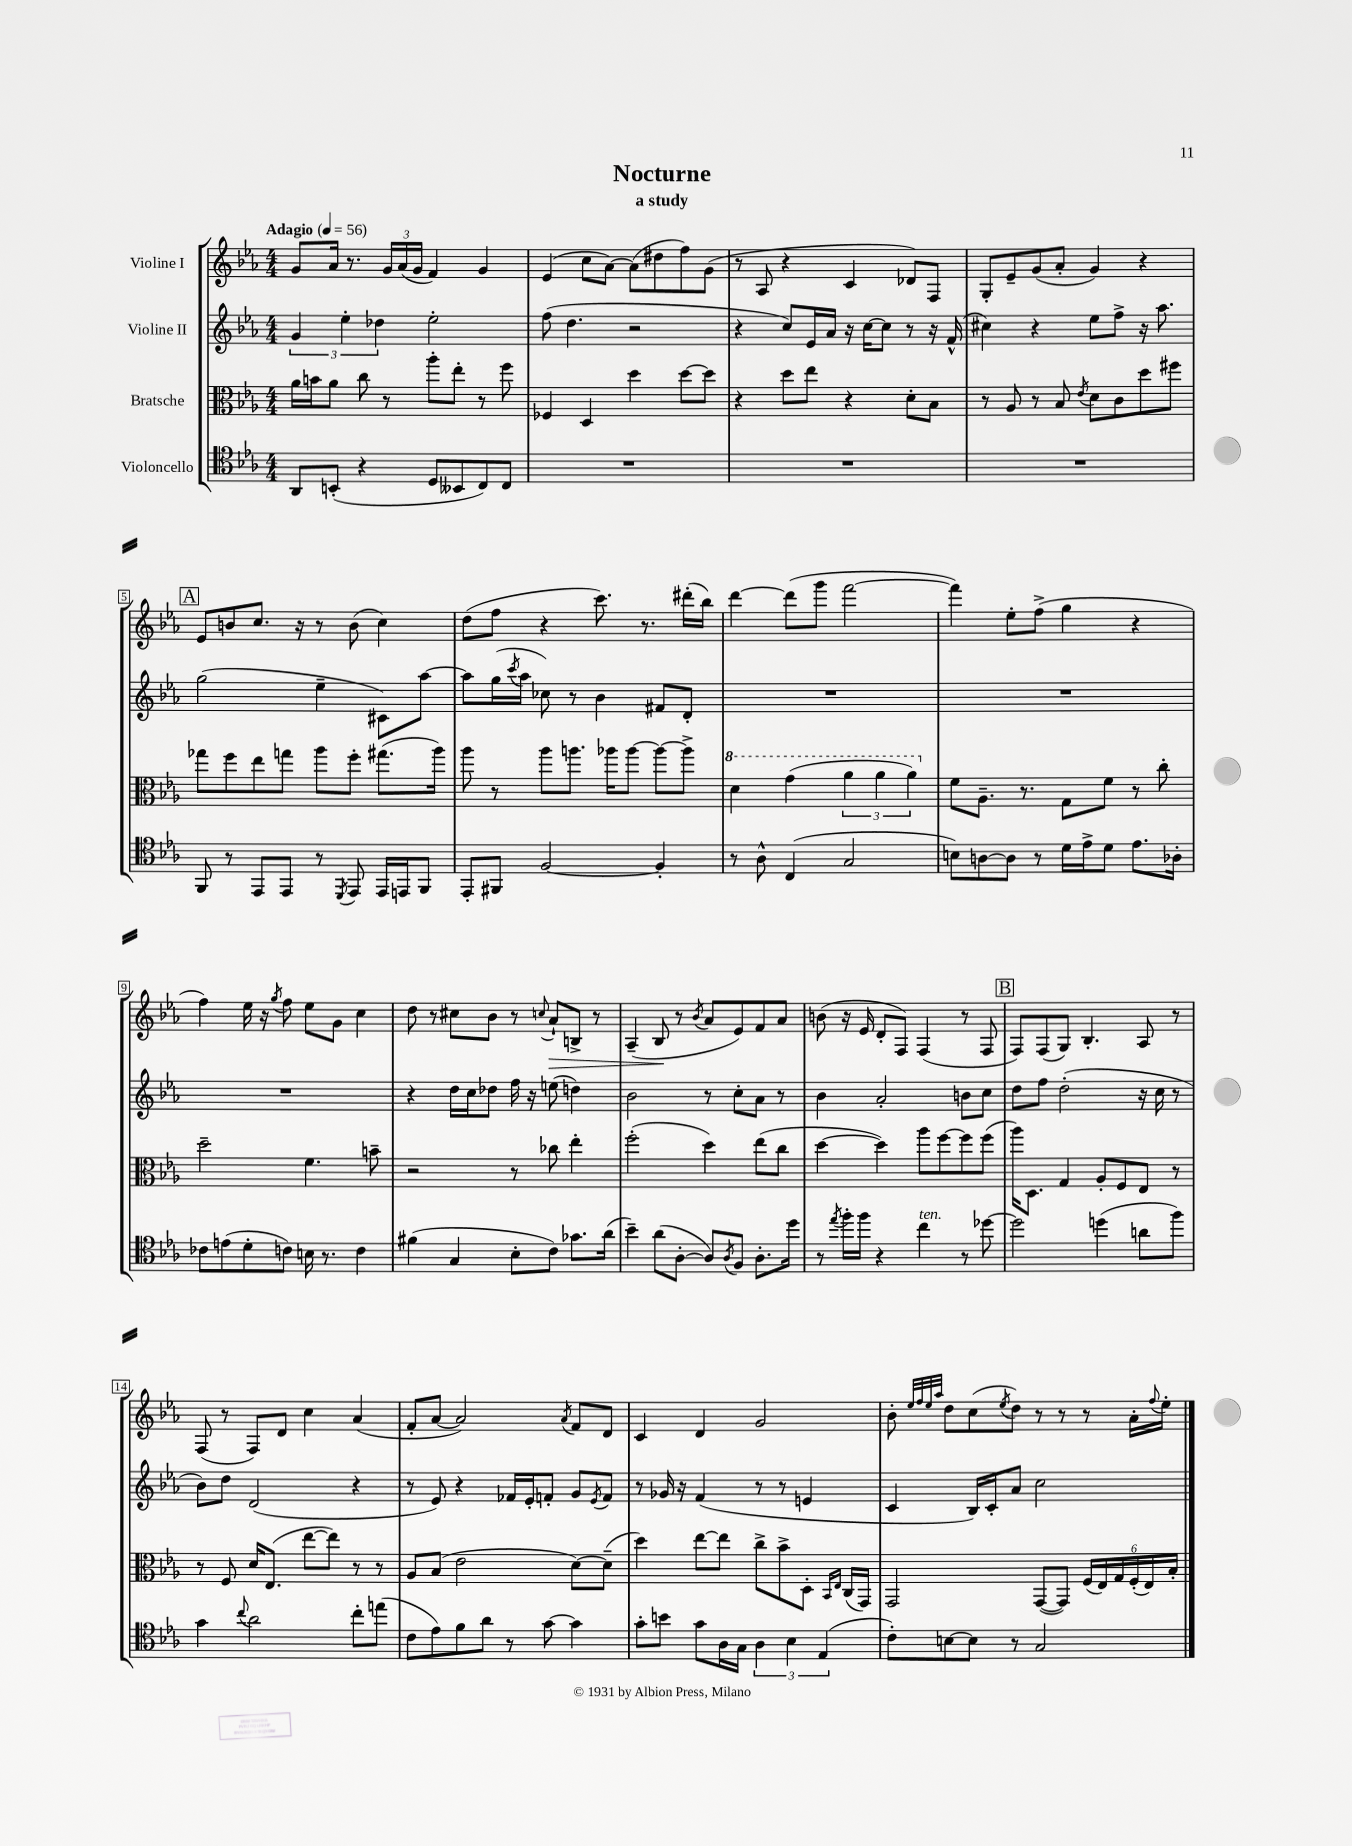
\header { title = "Nocturne" subtitle = "a study" }
<<
\new StaffGroup <<
\new Staff = "s0" \with { instrumentName = "Violine I" } {
    \clef treble \key ees \major \numericTimeSignature \time 4/4 \tempo "Adagio" 4 = 56
    g'8 aes'16 r8. \tuplet 3/2 { g'16 aes'16( g'16 } f'4) g'4 |
    ees'4( c''8 aes'8~) aes'8( dis''8 f''8) g'8( |
    r8 aes8 r4 c'4 des'8) f8 |
    g8-. ees'8-- g'8( aes'8-. g'4) r4 |
    \mark \markup { \box "A" } ees'8 b'8 c''8. r16 r8 b'8( c''4) |
    d''8( f''8 r4 c'''8.) r8. dis'''16-.( bes''16) |
    d'''4~ d'''8( g'''8 f'''2~ |
    f'''4) ees''8-. f''8->( g''4 r4 |
    f''4) ees''16 r16 \acciaccatura { g''8 } f''8 ees''8 g'8 c''4 |
    d''8 r8 cis''8 bes'8 r8 \appoggiatura { c''8 } aes'8-!\> b8-> r8 |
    aes4--( bes8\! r8 \acciaccatura { bes'8 } aes'8 ees'8) f'8 aes'8 |
    b'8( r16 ees'16 d'8-. f8) f4( r8 f8 |
    \mark \markup { \box "B" } f8) f8( g8) bes4.-. aes8 r8 |
    f8( r8 f8) d'8 c''4 aes'4( |
    f'8-. aes'8~ aes'2) \acciaccatura { aes'8 } f'8 d'8 |
    c'4 d'4 g'2 |
    bes'8-. \grace { ees''32 f''32 ees''32 aes''32 } d''8 c''8( \acciaccatura { ees''8 } d''8) r8 r8 r8 aes'16-. \appoggiatura { f''8 } ees''16-. \bar "|." |
}
\new Staff = "s1" \with { instrumentName = "Violine II" } {
    \clef treble \key ees \major \numericTimeSignature \time 4/4
    \tuplet 3/2 { g'4 ees''4-. des''4 } ees''2-. |
    f''8( d''4. r2 |
    r4 c''8) ees'16 aes'16 r16 c''16~ c''8 r8 r16 f'16-^( |
    cis''4) r4 ees''8 f''8-> r16 aes''8. |
    \mark \markup { \box "A" } g''2( ees''4-- cis'8) aes''8~ |
    aes''8 g''16( \acciaccatura { c'''8 } aes''16 ces''8) r8 bes'4 fis'8 d'8-. |
    R1 |
    R1 |
    R1 |
    r4 d''16 c''16 des''8 f''16 r16 e''8( d''4) |
    bes'2 r8 c''8-. aes'8 r8 |
    bes'4 aes'2-. b'8 c''8 |
    \mark \markup { \box "B" } d''8 f''8 d''2-.( r16 c''16 r8 |
    bes'8) d''8 d'2( r4 |
    r8 ees'8) r4 fes'16 ees'16-. f'8-. g'8 \acciaccatura { ees'8 } f'8 |
    r8 ges'16 r16 f'4( r8 r8 e'4 |
    c'4 bes16) c'16-. aes'8 c''2 \bar "|." |
}
\new Staff = "s2" \with { instrumentName = "Bratsche" } {
    \clef alto \key ees \major \numericTimeSignature \time 4/4
    aes'16 b'16 aes'8 c''8 r8 aes''8-. ees''8-. r8 f''8 |
    fes4 d4 d''4 d''8~ d''8 |
    r4 d''8 ees''8 r4 d'8-. bes8 |
    r8 aes8 r8 bes8 \acciaccatura { ees'8 } d'8 c'8 d''8 fis''8 |
    \mark \markup { \box "A" } ges''8 f''8 ees''8 g''8 aes''8 f''8-. gis''8.( aes''16) |
    aes''8 r8 aes''8 a''8. aes''16 aes''8~ aes''8~ aes''8-> |
    \ottava #1 d''4 g''4( \tuplet 3/2 { aes''4 aes''4 aes''4) \ottava #0 } |
    f'8 aes8.-- r8. g8 f'8 r8 c''8-. |
    d''2-- f'4. b'8-- |
    r2 r8 ces''8 ees''4-. |
    f''2-.( d''4) ees''8( c''8 |
    d''4~ d''4) aes''8 f''8~ f''8 f''8( |
    \mark \markup { \box "B" } aes''16) d8. g4 aes8-. f8 ees8 r8 |
    r8 f8 d'16 ees8.( ees''8~ ees''8) r8 r8 |
    aes8 bes8( ees'2 d'8~) d'8--( |
    d''4) ees''8~ ees''8 c''8-> bes'8-> d8-. \grace { bes,16 ees16 } c16( g,16) |
    g,2 g,8~( g,8) \tuplet 6/4 { f16( ees16) g16 f16-.( ees16) bes16-. } \bar "|." |
}
\new Staff = "s3" \with { instrumentName = "Violoncello" } {
    \clef tenor \key ees \major \numericTimeSignature \time 4/4
    aes,8 b,8-.( r4 d8 beses,8 c8) c8 |
    R1 |
    R1 |
    R1 |
    \mark \markup { \box "A" } f,8 r8 ees,8 ees,8 r8 \acciaccatura { d,8 } ees,8 ees,16 e,16 f,8 |
    ees,8-. fis,8 f2~ f4-. |
    r8 aes8-^ c4( g2 |
    b8) a8~ a8 r8 d'16 ees'16-> d'8 ees'8. aes16-. |
    ces'8 e'8( d'8-. c'8) b16 r8. c'4 |
    fis'4( g4 bes8-. c'8) ges'8. aes'16( |
    bes'4--) aes'8( aes8~-. aes8) \acciaccatura { aes8 } f8 aes8.-. d''16 |
    r8 \acciaccatura { ees''8 } f''16-. f''16 r4 c''4^\markup { \italic "ten." } r8 des''8~ |
    \mark \markup { \box "B" } des''2 d''4( a'8 f''8) |
    g'4 \appoggiatura { c''8 } aes'2 c''8-. e''8( |
    c'8 ees'8) f'8 aes'8 r8 g'8~ g'4 |
    g'8-. b'8 g'8 aes16 g16 \tuplet 3/2 { aes4 bes4 ees4( } |
    c'8-.) b8~ b8 r8 g2 \bar "|." |
}
>>
>>
\layout { \context { \Score \override BarNumber.stencil = #(make-stencil-boxer 0.1 0.3 ly:text-interface::print) } }
